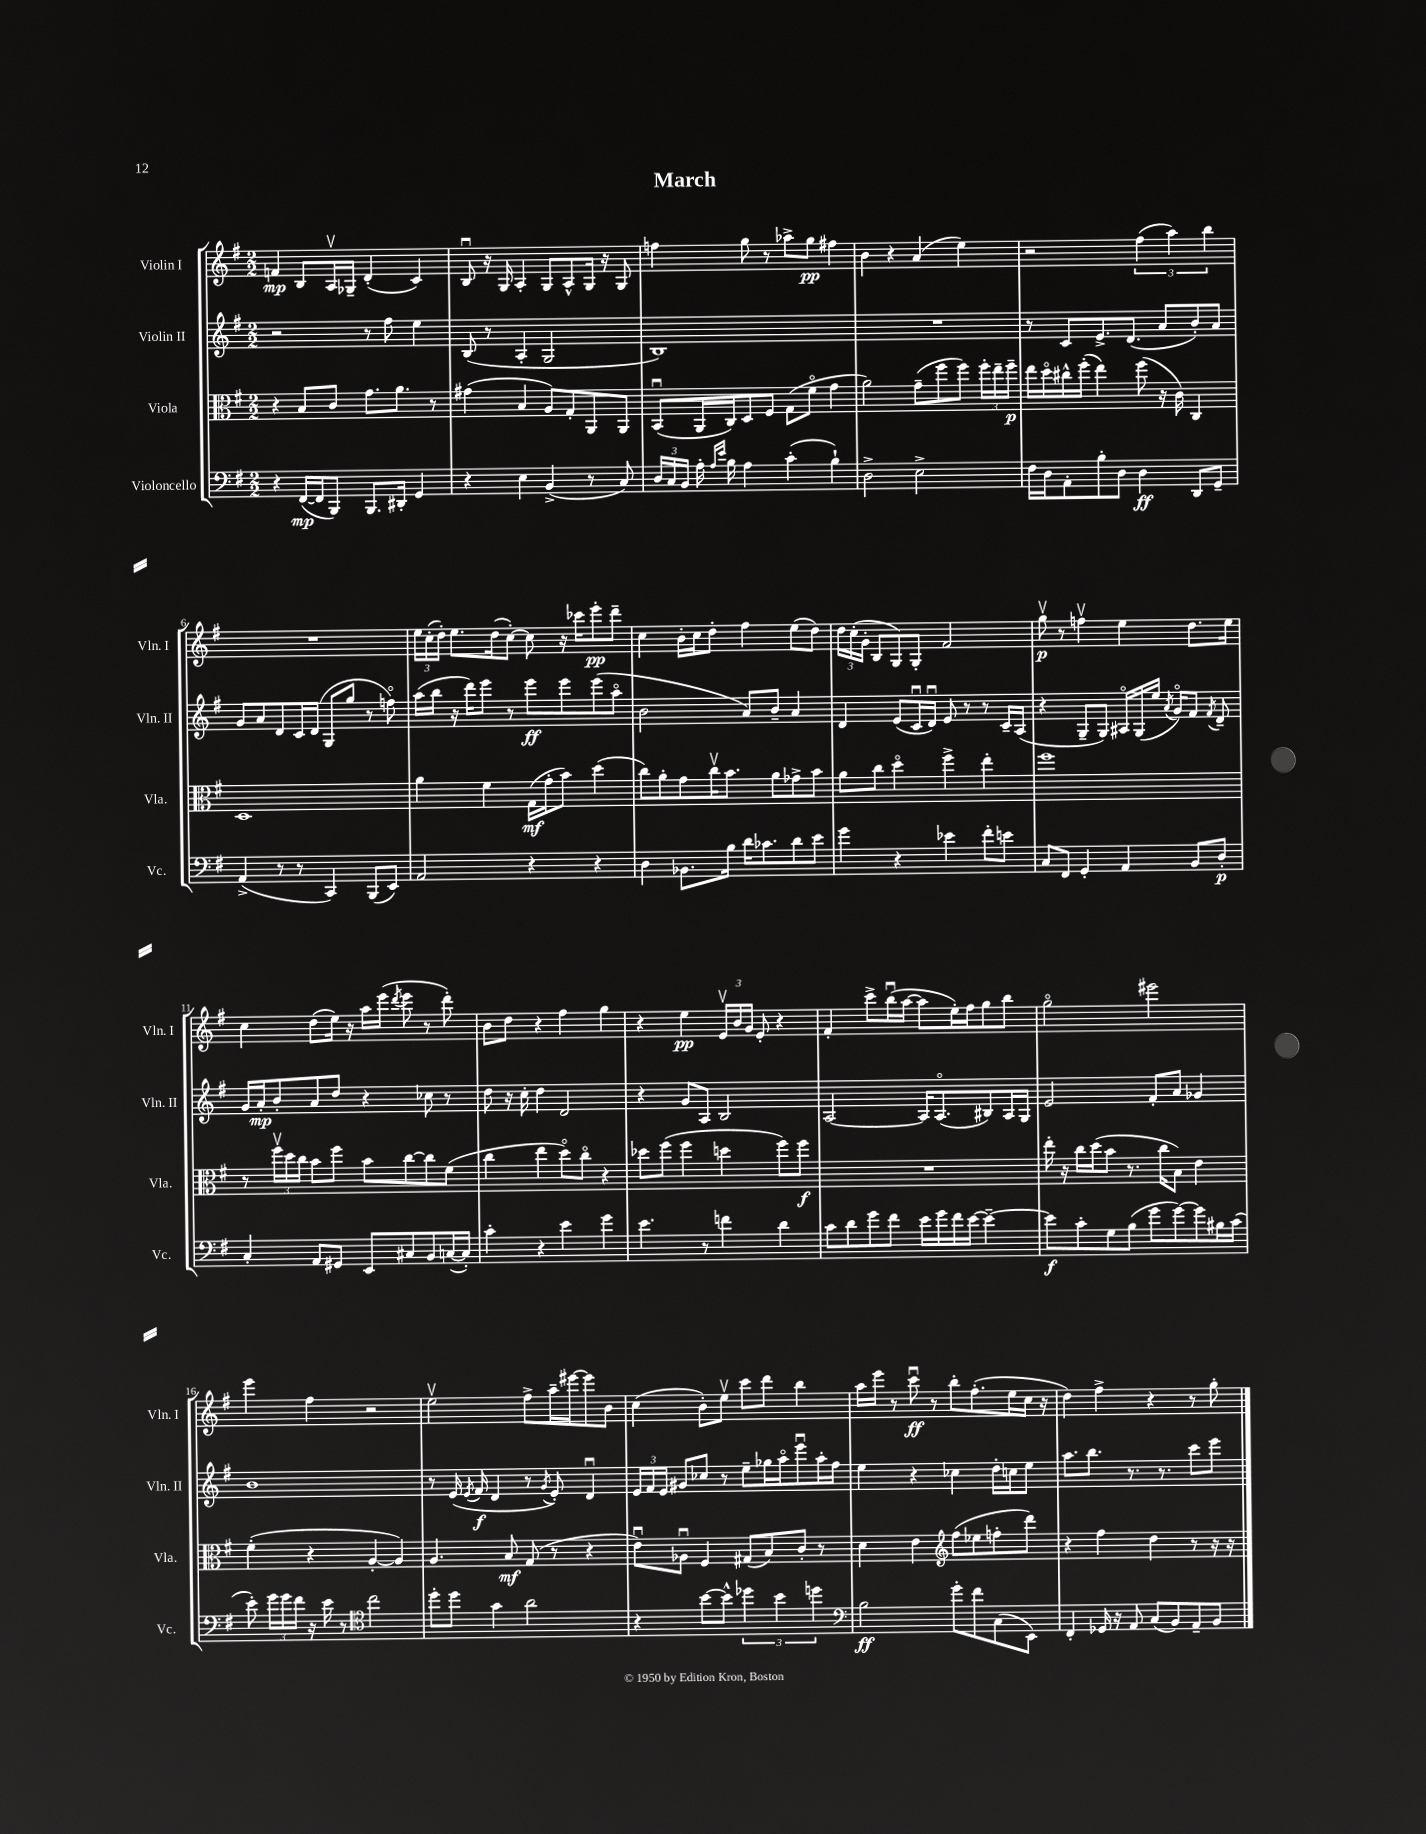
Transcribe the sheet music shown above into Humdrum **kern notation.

**kern	**kern	**kern	**kern
*staff4	*staff3	*staff2	*staff1
*clefF4	*clefC3	*clefG2	*clefG2
*k[f#]	*k[f#]	*k[f#]	*k[f#]
*M2/2	*M2/2	*M2/2	*M2/2
4r	4r	2r	4f
([16FF#	8B	.	8B
16FF#]	.	.	.
8BBB)	8c	.	16Av
.	.	.	16G-~
8.BBB	8.g	8r	(4d'
.	.	8ff#	.
16DD#'	8.a	.	.
4GG	.	4ee	4c)
.	8r	.	.
=	=	=	=
4r	(4g#	(8B	8Bu
.	.	8r	16r
.	.	.	16G
4E	4B	4A'	4A'
(4BB^	8A)	2G	8G
.	8G'	.	8A^^
8r	8AA	.	16G
.	.	.	16r
8C)	8AA	.	8G
=	=	=	=
24D	(8BBu	1B)	4ff
24C	.	.	.
24BB	.	.	.
16A'	16AA	.	.
16qqA	.	.	.
16qqe	.	.	.
16B	16C)	.	.
4A	8D	.	8gg
.	8F#	.	8r
(4c'	(8G	.	8aa-^
.	8f#o	.	8gg
4B`)	4g	.	4ff#
=	=	=	=
2D^	2a)	1r	4b
.	.	.	4r
2E^	(8g~	.	(4a
.	8ff#	.	.
.	8ff#)	.	4ee)
.	24ff#'	.	.
.	24ee~	.	.
.	24ff#~	.	.
=	=	=	=
16F#	16ee	8r	2r
16D	16ddo	.	.
8AA'	16cc#^^	8c	.
.	(16ff#'	.	.
8B'	4ee)	8.e^	.
8D	.	.	.
.	.	(8.d	.
4D	(8ff#	.	(6ff#
.	16r	8a	.
.	.	.	6aa)
.	16c)	.	.
8DD	4C	8b')	.
.	.	.	6bb
8GG~	.	8a	.
=	=	=	=
(4AA^	1D	8g	1r
.	.	8a	.
8r	.	8d	.
8r	.	16c	.
.	.	(16d	.
4CC)	.	8G	.
.	.	8gg	.
(8BBB	.	8r	.
8EE)	.	8ffo)	.
=	=	=	=
2AA	4a	(16aa	24ee
.	.	.	(24cc'
.	.	16bb	.
.	.	.	24dd')
.	.	16r	8.ee
.	.	16ddd)	.
.	4f#	8eee	.
.	.	.	(16dd
.	.	8r	[8cc')
4r	(16G	8eee	8cc]
.	16g'	.	.
.	8b)	8eee	16r
.	.	.	16ccc-
4r	(4dd	(8eee	8eee'
.	.	8aao	8ddd~
=	=	=	=
4D	8cc)	2b	4cc
.	8a'	.	.
8.BB-	8g	.	16b'
.	.	.	16cc
.	16ccv	.	8dd'
16B	8.b	.	.
16d	.	8a)	4ff#
8.c-	.	.	.
.	8a	8b~	.
8d	8g-^	4a	(8ee
8e	8b	.	8dd)
=	=	=	=
4g	8a	4d	24dd
.	.	.	(24cc'
.	.	.	24g'
.	8cc	.	8B
4r	4ddo	(8e	8G)
.	.	16cu	8G'
.	.	16du)	.
4e-	4ff#^	8e	2f#
.	.	8r	.
8f#'	4ee'	8r	.
8e	.	16c~	.
.	.	(16A	.
=	=	=	=
8C	1ff#	4r	8ggv
8FF#	.	.	8r
4GG'	.	8G~	4ffv
.	.	8G)	.
4AA	.	16A#o	4ee
.	.	(16G	.
.	.	16ee	.
.	.	8qa	.
.	.	16go)	.
8BB	.	8f#	8.dd
.	.	8qf#	.
8D'	.	8d~	.
.	.	.	16ee
=	=	=	=
4C'	8r	16g	4cc
.	.	16a'	.
.	24ff#v	8b'	.
.	24dd	.	.
.	24cc	.	.
8AA	8b	8a	(8dd
8GG#	8ff#	8dd	16ee)
.	.	.	16r
8EE	8b	4r	16aa
.	.	.	(16eee
.	.	.	8qddd
8C#	[8cc	.	8eee
8BB	8cc]	8cc-	8r
([16C	(8f#	8r	8ddd')
16C'])	.	.	.
=	=	=	=
4c'	4cc	8dd	8b
.	.	16r	8dd
.	.	16cc'	.
4r	4ee	4dd	4r
4e	8ddo)	2d	4ff#
.	8cco	.	.
4g	4r	.	4gg
=	=	=	=
4.e	8dd-	4r	4r
.	(8ff#	.	.
.	4ff#	8g	4ee
8r	.	8A	.
4f	4dd	2B	24ev
.	.	.	24b
.	.	.	24g
.	.	.	8e'
4d	8ff#)	.	4r
.	8ff#	.	.
=	=	=	=
8c	1r	[2A	4f#'
8d	.	.	.
8g	.	.	8ccc^
8f#	.	.	(16bbu
.	.	.	[16aa
16e	.	16A]	8aa]
16g	.	(8.Ao	.
16f#	.	.	16ee')
[16e	.	.	16ff#
4e~_	.	8B#)	8gg
.	.	16A	8bb
.	.	16G	.
=	=	=	=
8e]	16ee'	2e	2ggo
.	16r	.	.
8c'	16cc	.	.
.	(16dd	.	.
8G	8b	.	.
(8B	8.r	.	.
8g	.	8f#'	2eee#
.	16cc	.	.
[8g)	8B)	8a	.
8g]	4e	4g-	.
16B#	.	.	.
(16c	.	.	.
=	=	=	=
8e')	(4f#'	1b	4eee
24g	.	.	.
24g	.	.	.
24f#	.	.	.
16r	4r	.	4ff#
16e	.	.	.
8r	.	.	.
*clefC4	*	*	*
2cc	[4A'	.	2r
.	4A])	.	.
=	=	=	=
8dd'	4.A	8r	2eev
8dd	.	(16e	.
.	.	8qe	.
.	.	16f#	.
4g	.	4d	.
.	8B	.	.
2a	(8G	8r	8ff#^
.	.	8qg	.
.	8r	8e')	16aa~
.	.	.	[16eee#
.	4r	4du	8eee#]
.	.	.	8b
=	=	=	=
4r	8eu)	24e	(4cc
.	.	24f#	.
.	.	24e	.
.	8A-u	8g#	.
[8b	4F#	8cc-	8b')
8b^^]	.	8r	8eev
6dd-	(8G#	8ee~	8ccc
.	8B)	16gg-	8ddd
6b	.	.	.
.	.	16aao	.
.	8c'	8eeeu	4bb
6dd	.	.	.
.	8r	16aa'	.
.	.	16ff#	.
=	=	=	=
*clefF4	*	*	*
2B	4d	4ee	16aa
.	.	.	16eee
.	.	.	8r
.	4e	4r	8cccu
.	.	.	8r
*	*clefG2	*	*
8g'	(8ff#	4cc-	8bb'
8f#	8ee-	.	(8.ff#'
(8C	8ff'	16dd'	.
.	.	16cc	16ee
8EE)	8ddd)	8ee	16cc
.	.	.	16r
=	=	=	=
4FF#'	4r	8.aa	4dd)
.	.	8.bb	.
16GG-	4ff#	.	4ff#^
16r	.	.	.
8AA	.	8.r	.
(8C	4dd	.	4r
.	.	8.r	.
8BB)	.	.	.
8AA~	8r	8ccc	8r
8BB	16r	8eee	8gg'
.	16r	.	.
==	==	==	==
*-	*-	*-	*-
